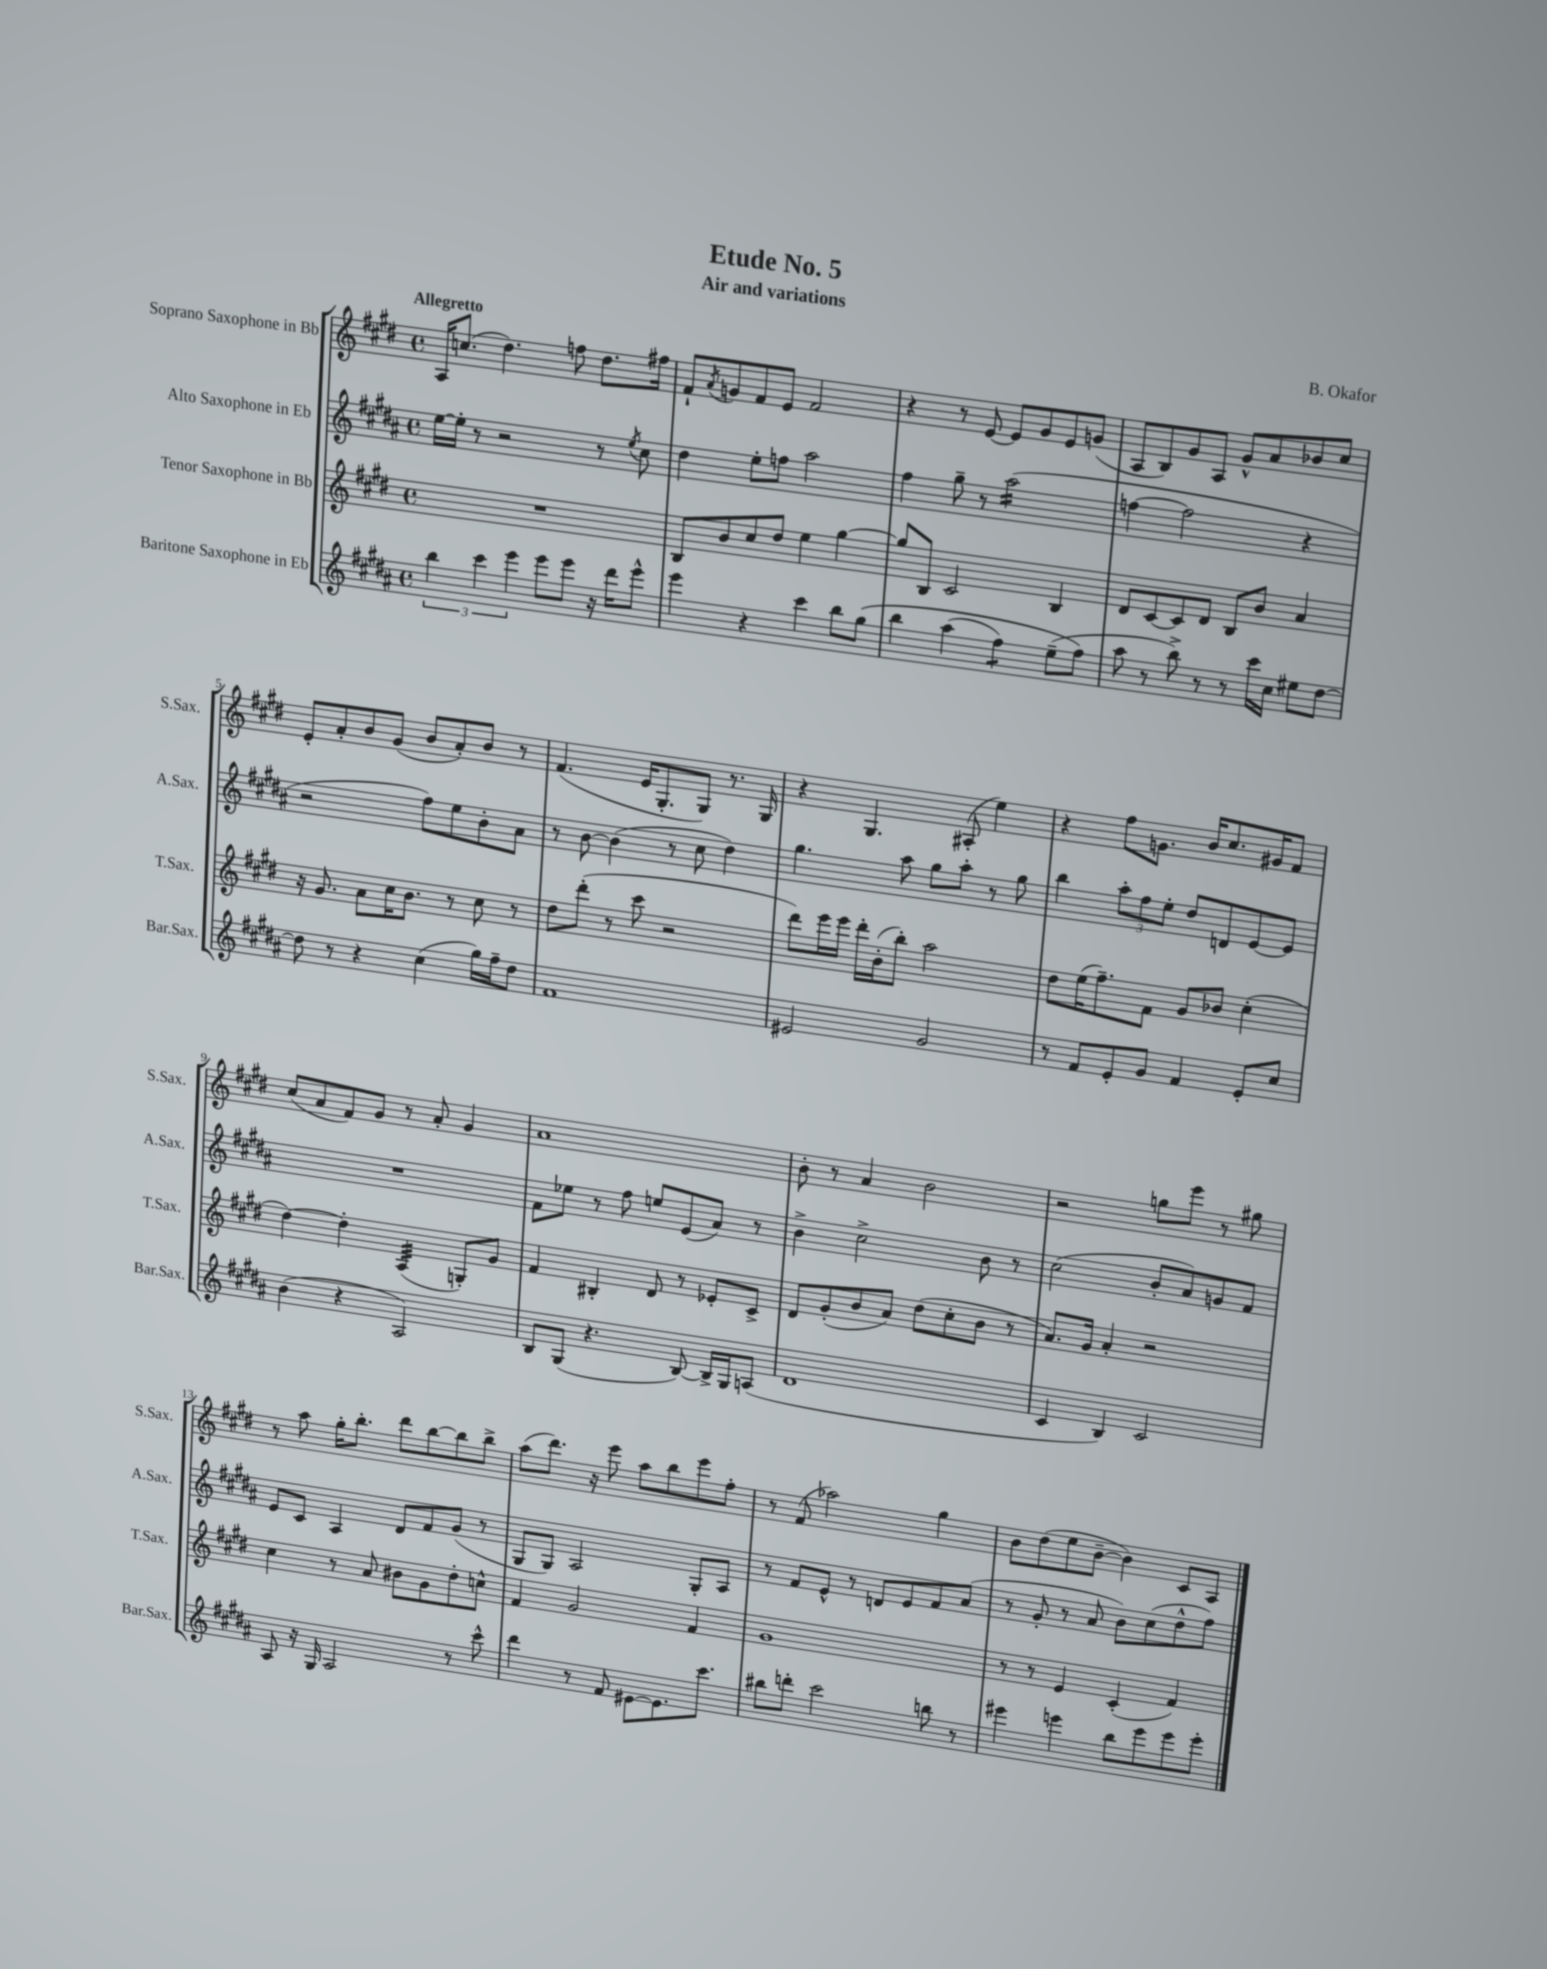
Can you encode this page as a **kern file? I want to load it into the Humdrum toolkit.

**kern	**kern	**kern	**kern
*staff4	*staff3	*staff2	*staff1
*clefG2	*clefG2	*clefG2	*clefG2
*k[f#c#g#d#a#]	*k[f#c#g#d#]	*k[f#c#g#d#a#]	*k[f#c#g#d#]
*M4/4	*M4/4	*M4/4	*M4/4
*met(c)	*met(c)	*met(c)	*met(c)
6bb	1r	[16ee	16A
.	.	16ee']	(8.cc
.	.	8r	.
6ccc#	.	.	.
.	.	2r	4.dd#)
6eee	.	.	.
8eee	.	.	.
8eee	.	.	8ff
16r	.	8r	8.dd#
16ddd#	.	.	.
.	.	8qee	.
8eee^^	.	8cc#	.
.	.	.	16ff#
=	=	=	=
4eee	8B	4dd#	8f#`
.	.	.	8qa
.	8b	.	8g
4r	8cc#	8ee'	8f#
.	8dd#	8ff	8e
4ccc#	4ee	2aa#	2f#
8bb	[4gg#	.	.
&(8gg#	.	.	.
=	=	=	=
4bb	8gg#]	4ff#	4r
.	8B	.	.
(4aa#	2c#	8gg#~	8r
.	.	8r	[8e
4ff#)	.	(2aa#	8e]
.	.	.	8g#
(8ee~	4B	.	8e
8ff#&)	.	.	(8g
=	=	=	=
8aa#	8d#	[4ff	8A
8r	[8c#	.	8B)
8bb^)	8c#]	2ff]	8g#
8r	8d#	.	8A
8r	8B	.	8g#^^
16ccc#	8b	.	8a
16cc#	.	.	.
8ee#	4a	4r	8b-
[8dd#	.	.	8cc#
=	=	=	=
8dd#]	16r	2r	8e'
.	8.g#	.	.
8r	.	.	8a'
4r	8a	.	8b
.	16cc#	.	(8g#
.	8.b	.	.
(4cc#	.	8ff#)	8b
.	8r	8ee	8a')
16gg#)	8cc#	8b'	8b
16ff#~	.	.	.
8dd#	8r	8a#	8r
=	=	=	=
1f#	8dd#	8r	(4.f#
.	(8ddd#'	[8b	.
.	8r	(4b]	.
.	8ccc#	.	16e
.	.	.	8.G#'
.	2r	8r	.
.	.	8cc#	8G#)
.	.	4dd#)	8.r
.	.	.	16G#
=	=	=	=
2e#	8ddd#)	4.gg#	4r
.	16eee	.	.
.	16eee	.	.
.	16ddd#'	.	4.G#
.	(16b'	.	.
.	8bb')	8aa#	.
2g#	2aa	8gg#	.
.	.	8aa#'	(8A#'
.	.	8r	4ee)
.	.	8gg#	.
=	=	=	=
8r	8dd#	4bb	4r
8f#	(16ee	.	.
.	8.ff#~)	.	.
8e'	.	12aa#'	8ff#
.	.	12ff#	.
8g#	8f#	.	8.g
.	.	12ee'	.
4f#	8g#	8dd#	.
.	.	.	16b
.	8b-	8d	8.cc#
8e'	(4cc#'	[8e	.
.	.	.	16g#
8cc#	.	8e]	8f#
=	=	=	=
(4b	[4dd#)	1r	(8cc#
.	.	.	8a
4r	4dd#']	.	8f#)
.	.	.	8g#
2A#)	(4A	.	8r
.	.	.	8a'
.	8G')	.	4g#
.	8g#	.	.
=	=	=	=
8B	4f#	8f#	1a
(8G#	.	8ee-	.
4.r	4B#'	8r	.
.	.	8ff#	.
.	8d#	8ee	.
[8B)	8r	(8e	.
16B^]	8e-'	8a#)	.
16G#	.	.	.
(8A	8c#^	8r	.
=	=	=	=
1d#	8d#	4b^	8b'
.	(8g#'	.	8r
.	8b	2cc#^	4a
.	8a)	.	.
.	(8dd#	.	2b
.	8cc#'	.	.
.	8b	8b	.
.	8r	8r	.
=	=	=	=
4c#	8.a)	(2cc#	2r
.	16g#	.	.
4B)	4a'	.	.
2c#	2r	8b'	8gg
.	.	8a#)	8eee
.	.	8g	8r
.	.	8f#	8gg#
=	=	=	=
8A#	4cc#	8e	8r
16r	.	8c#	8aa
16G#	.	.	.
2A#	8r	4A#	16gg#'
.	.	.	8.bb'
.	8a	.	.
.	8b#	8d#	8ddd#
.	8g#	8f#	[8bb
8r	8dd#'	(8g#	8bb]
8ccc#^^	8cc^^	8r	8bb^
=	=	=	=
4ddd#	4f#	8G#	(8aa
.	.	8G#)	8.ddd#)
8r	2g#	2A#	.
.	.	.	16r
8f#	.	.	8eee
[8e#	.	.	8aa
8.e#]	.	.	8bb
.	4f#	8G#'	8eee
8.ccc#	.	.	.
.	.	8A#	8ff#'
=	=	=	=
8bb#	1g#	8r	8r
8ddd'	.	8f#	(8f#
2ccc#	.	8e^^	2aa-)
.	.	8r	.
.	.	8d	.
.	.	8e	.
8bb	.	8f#	4gg#
8r	.	(8a#	.
=	=	=	=
4eee#	8r	8r	8b
.	8r	8g#'	(8dd#
4eee	4e	8r	8ee
.	.	8a#	[8b~
8bb	(4c#'	8b)	4b])
8eee	.	(8cc#	.
8eee	4f#)	8dd#^^	8c#
8eee'	.	8ff#)	8A
==	==	==	==
*-	*-	*-	*-
